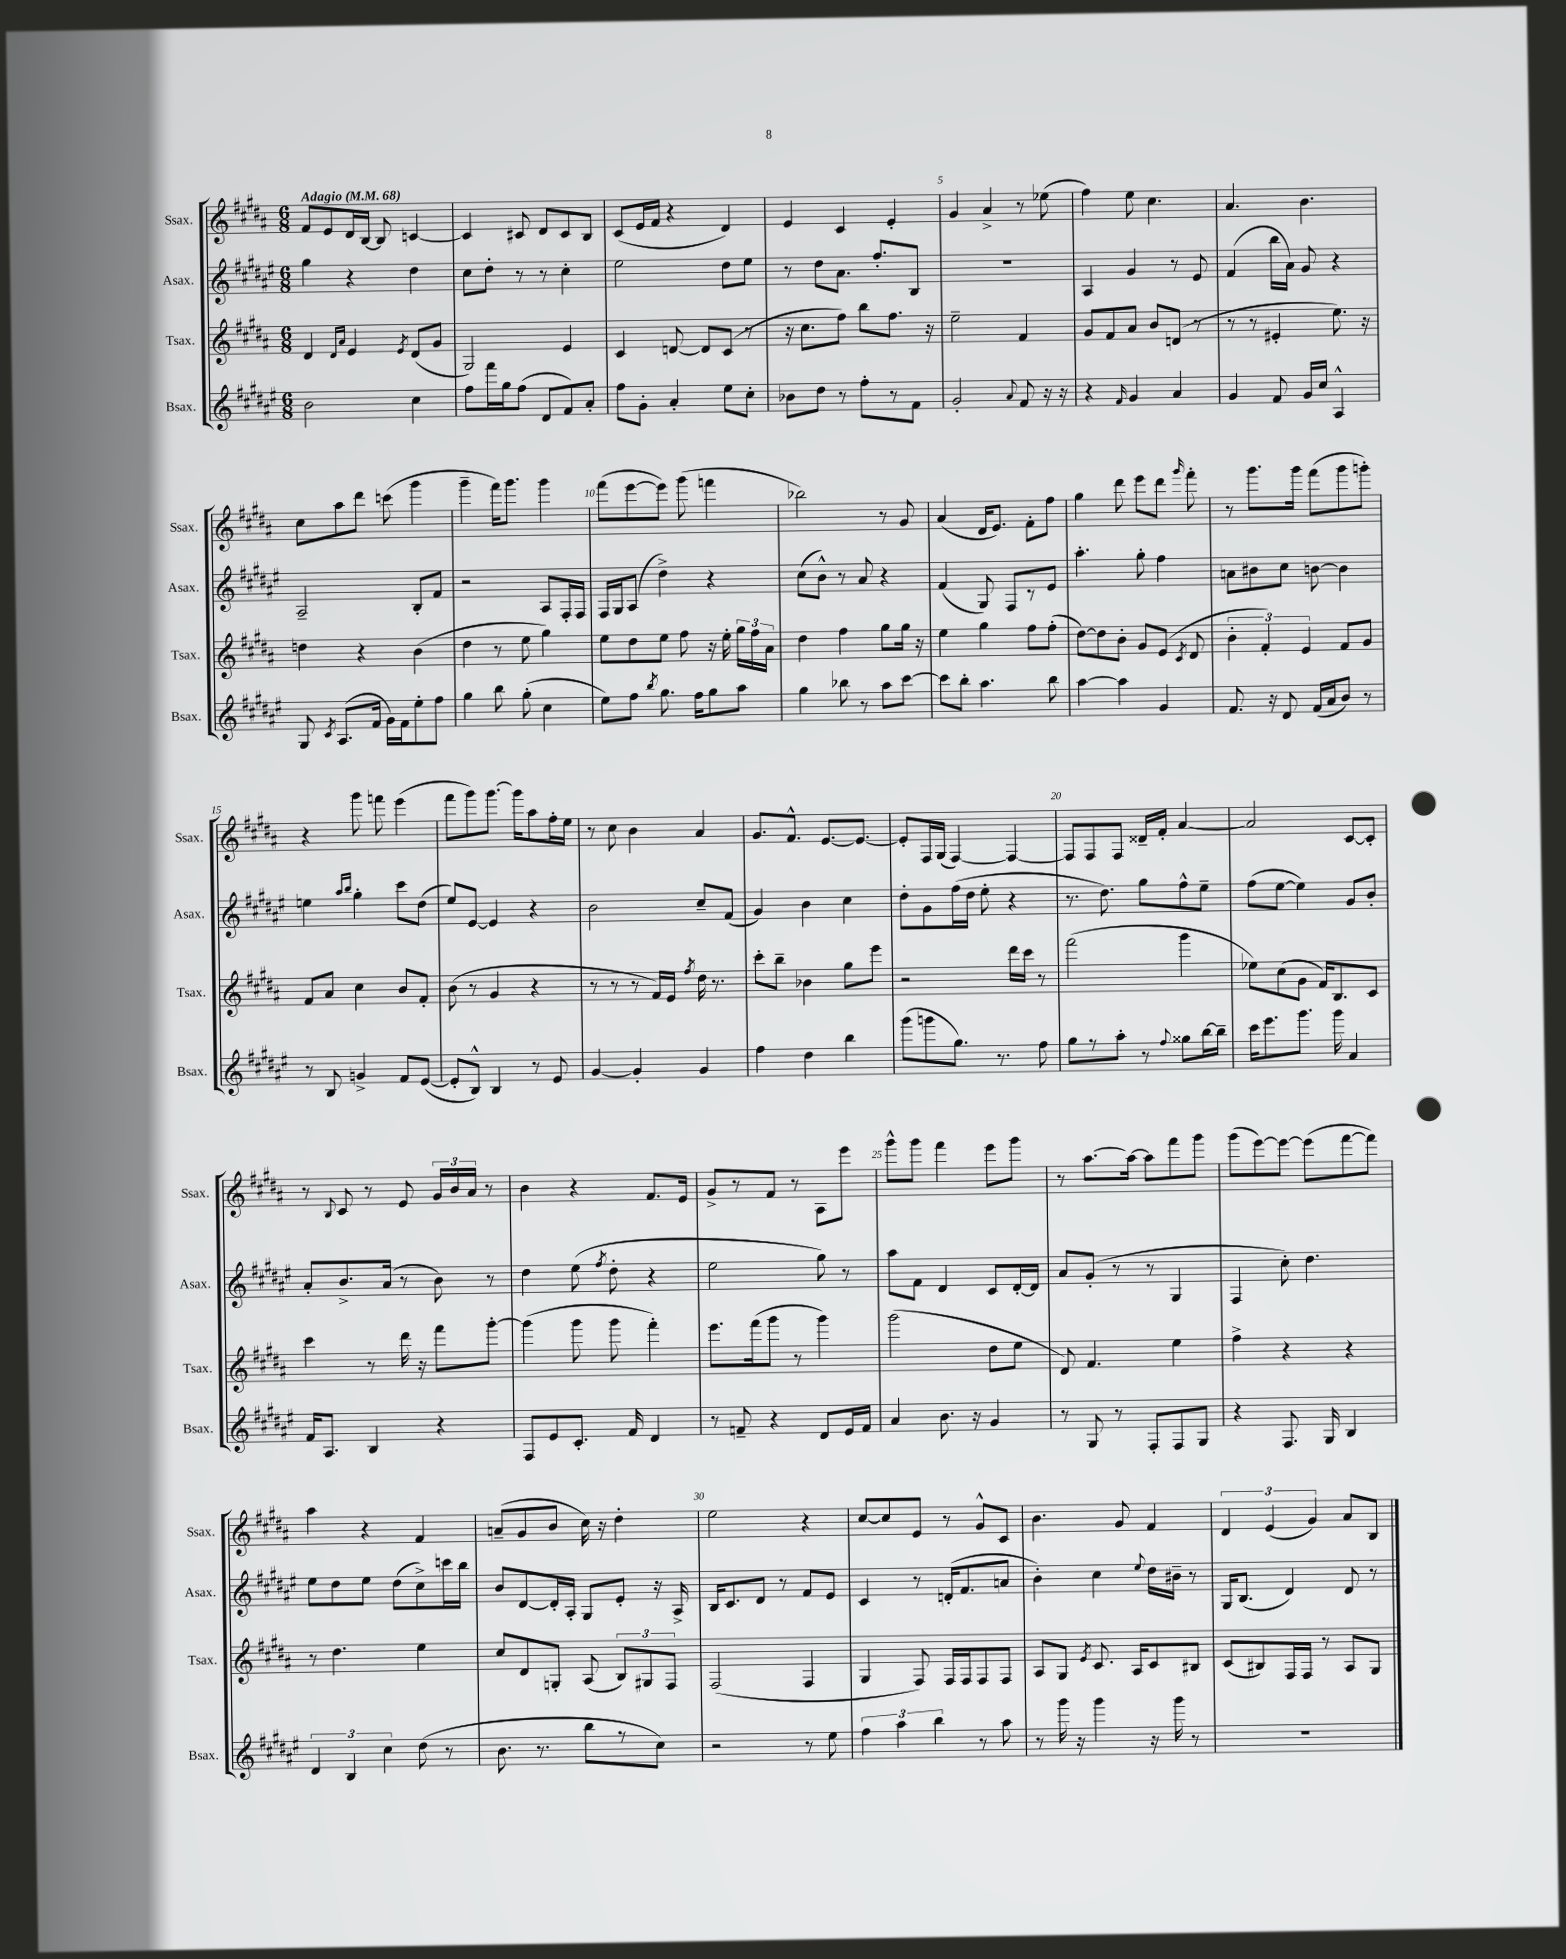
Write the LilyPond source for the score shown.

<<
\new StaffGroup <<
\new Staff = "s0" \with { instrumentName = "Ssax." shortInstrumentName = "Ssax." } {
    \clef treble \key b \major \numericTimeSignature \time 6/8 \tempo "Adagio" 4 = 68
    \autoBeamOff fis'8[ e'8 dis'16 b16]~ b8 c'4~ |
    c'4 cis'8 dis'8[ cis'8 b8] |
    cis'8[( e'16 fis'16] r4 dis'4) |
    e'4 cis'4 e'4-. |
    gis'4 ais'4-> r8 ees''8( |
    fis''4) e''8 cis''4. |
    ais'4. b'4. |
    cis''8[ ais''8 dis'''8] c'''8( gis'''4 |
    gis'''4-- fis'''16[) gis'''8.] gis'''4 |
    fis'''8[( e'''8~ e'''8]) gis'''8( f'''4 |
    bes''2) r8 gis'8 |
    ais'4( dis'16[ e'8.]) fis'8[-. fis''8] |
    gis''4 dis'''8 e'''8[ dis'''8] \grace { gis'''16 } fis'''8-. |
    r8 gis'''8.[ gis'''16] fis'''8[( gis'''8 g'''8]-.) |
    r4 gis'''8 f'''8 e'''4( |
    fis'''8[ gis'''8) gis'''8.]~ gis'''16[ ais''8 fis''16-. e''16] |
    r8 cis''8 b'4 ais'4 |
    gis'8.[ fis'8.]-^ e'8.[~ e'8.]~ |
    e'8[-. fis16 gis16]( fis4~) fis4~ |
    fis8[ fis8 fis8] disis'16[-- fis'16]-. ais'4~ |
    ais'2 cis'8[~ cis'8]-. |
    r8 \appoggiatura { b8 } cis'8 r8 e'8 \tuplet 3/2 { gis'16[ b'16 ais'16] } r8 |
    b'4 r4 fis'8.[ e'16] |
    gis'8[-> r8 fis'8] r8 ais8[ e'''8] |
    gis'''8[-^ gis'''8] fis'''4 e'''8[ gis'''8] |
    r8 ais''8.[~ ais''16]~ ais''8[ fis'''8 gis'''8] |
    gis'''8[( e'''8~) e'''8]~ e'''8[( fis'''8~ fis'''8]) |
    ais''4 r4 fis'4 |
    a'8[--( gis'8 b'8] cis''16) r16 dis''4-. |
    e''2 r4 |
    cis''8[~ cis''8 e'8] r8 gis'8[-^ cis'8] |
    b'4. gis'8 fis'4 |
    \tuplet 3/2 { dis'4 e'4( gis'4) } ais'8[ b8] \bar "|." |
}
\new Staff = "s1" \with { instrumentName = "Asax." shortInstrumentName = "Asax." } {
    \clef treble \key fis \major \numericTimeSignature \time 6/8
    \autoBeamOff gis''4 r4 dis''4 |
    cis''8[ dis''8]-. r8 r8 cis''4-. |
    eis''2 dis''8[ eis''8] |
    r8 dis''8[ ais'8.] fis''8.[-. b8] |
    R2. |
    ais4 gis'4 r8 eis'8 |
    fis'4( b''16[ ais'16]) gis'8 r4 |
    ais2-- b8[-. fis'8] |
    r2 ais8[ fis16-. fis16] |
    fis16[ gis16 ais8]( dis''4->) r4 |
    cis''8[( b'8]-^) r8 ais'8 r4 |
    fis'4( gis8) fis8[ r8 eis'8] |
    ais''4.-. gis''8-. fis''4 |
    a'8[ bis'8 cis''8] b'8~ b'4 |
    e''4 \grace { ais''16[ b''16] } gis''4-. cis'''8[ dis''8]( |
    eis''8[) eis'8]~ eis'4 r4 |
    b'2 cis''8[-- fis'8]( |
    gis'4) b'4 cis''4 |
    dis''8[-. gis'8 fis''16( dis''16] eis''8-. r4 |
    r8. dis''8.) gis''8[ fis''8-^ eis''8]-- |
    fis''8[( eis''8]~ eis''4) gis'8[ b'8]-. |
    ais'8[-. b'8.-> ais'16]( r8 b'8) r8 |
    dis''4 eis''8( \acciaccatura { fis''8 } dis''8-. r4 |
    eis''2 gis''8) r8 |
    ais''8[ fis'8] dis'4 cis'8[ dis'16~-. dis'16] |
    ais'8[ gis'8]-.( r8 r8 gis4 |
    fis4 cis''8-.) dis''4. |
    eis''8[ dis''8 eis''8] dis''8[( cis''8->) c'''16 b''16] |
    b'8[ dis'8~ dis'16-. ais16]-. gis8[ eis'8]-. r16 ais16-> |
    b16[ cis'8. dis'8] r8 fis'8[ eis'8] |
    cis'4 r8 d'16[-.( fis'8. a'8] |
    b'4-.) cis''4 \appoggiatura { eis''8 } dis''16[ bis'16]-- r8 |
    gis16[ b8.]( dis'4) dis'8 r8 \bar "|." |
}
\new Staff = "s2" \with { instrumentName = "Tsax." shortInstrumentName = "Tsax." } {
    \clef treble \key b \major \numericTimeSignature \time 6/8
    \autoBeamOff dis'4 \grace { dis'16[ ais'16] } e'4 \acciaccatura { e'8 } dis'8[( gis'8] |
    gis2) e'4 |
    cis'4 d'8~ d'8[ cis'8]( r8 |
    r16 cis''8.[ fis''8]) b''8[ fis''8.] r16 |
    e''2-- fis'4 |
    gis'8[ fis'8 ais'8] b'8[ d'8]( r8 |
    r8 r8 eis'4-. e''8.) r16 |
    d''4 r4 b'4( |
    dis''4 r8 e''8 gis''4) |
    e''8[ dis''8 e''8] fis''8 r16 e''16-. \tuplet 3/2 { gis''16[ fis''16 ais'16] } |
    dis''4 fis''4 gis''8[ gis''16] r16 |
    e''4 gis''4 fis''8[ fis''8]-.( |
    dis''8[~) dis''8 b'8]-. gis'8[ e'8]( \acciaccatura { cis'8 } dis'8 |
    \tuplet 3/2 { b'4-. fis'4-.) e'4 } fis'8[ gis'8] |
    fis'8[ ais'8] cis''4 b'8[ fis'8]-. |
    b'8( r8 gis'4 r4 |
    r8 r8 r8 fis'16[) e'16] \acciaccatura { fis''8 } dis''16 r8. |
    cis'''8[-. b''8]-- bes'4 gis''8[ e'''8] |
    r2 dis'''16[ cis'''16] r8 |
    fis'''2( gis'''4 |
    ees''8[) cis''8( gis'8] fis'16[) b8. cis'8] |
    cis'''4 r8 dis'''16 r16 fis'''8[ gis'''8]~-. |
    gis'''4( gis'''8 gis'''8 fis'''4-.) |
    e'''8.[ fis'''16( gis'''8] r8 gis'''4) |
    gis'''2( dis''8[ e''8] |
    dis'8) fis'4. e''4 |
    fis''4-> r4 r4 |
    r8 dis''4. e''4 |
    cis''8[ dis'8 g8]-. ais8( \tuplet 3/2 { b8[) gis8 fis8] } |
    fis2( fis4 |
    gis4 fis8) fis16[ fis16 fis8 fis8] |
    ais8[ gis8] \acciaccatura { e'8 } cis'8. ais16[ cis'8 bis8] |
    cis'8[( bis8) fis16 fis16] r8 ais8[ gis8] \bar "|." |
}
\new Staff = "s3" \with { instrumentName = "Bsax." shortInstrumentName = "Bsax." } {
    \clef treble \key fis \major \numericTimeSignature \time 6/8
    \autoBeamOff b'2 cis''4 |
    fis''8[ fis'''16 gis''16 fis''8]( dis'8[ fis'8) ais'8]-. |
    fis''8[ gis'8]-. ais'4-. eis''8[ cis''8]-. |
    bes'8[ dis''8] r8 fis''8[-. r8 fis'8] |
    gis'2-. \appoggiatura { ais'8 } fis'8 r16 r16 |
    r4 \grace { fis'16 } gis'4 ais'4 |
    gis'4 fis'8 gis'16[ cis''16] ais4-^ |
    gis8 \acciaccatura { cis'8 } ais8.[( fis'16] gis'16[) fis'16 eis''8-. fis''8] |
    gis''4 b''8 gis''8-.( cis''4 |
    eis''8[) fis''8] \acciaccatura { b''8 } gis''8. fis''16[ gis''8 ais''8] |
    gis''4 bes''8 r8 ais''8[ cis'''8]~ |
    cis'''8[ b''8]-. ais''4. b''8 |
    ais''4~ ais''4 gis'4 |
    fis'8. r16 dis'8 fis'16[( ais'16 b'8]) r8 |
    r8 b8 g'4-> fis'8[ eis'8]~( |
    eis'8[-. b8]-^) b4 r8 eis'8 |
    gis'4~ gis'4-. gis'4 |
    fis''4 dis''4 b''4 |
    gis'''8[( g'''8 gis''8.]) r8. fis''8 |
    gis''8[ r8 ais''8]-. r8 \appoggiatura { fis''8 } gisis''8[ b''16~ b''16]-- |
    cis'''16[ eis'''8. gis'''8.] gis'''16 ais'4 |
    fis'16[ ais8.] b4 r4 |
    fis8[ eis'8 cis'8.]-. fis'16 dis'4 |
    r8 f'8-- r4 dis'8[ eis'16 f'16] |
    ais'4 b'8. r16 gis'4 |
    r8 gis8 r8 fis8[-. fis8 gis8] |
    r4 fis8. gis16 b4 |
    \tuplet 3/2 { dis'4 b4 cis''4 } dis''8( r8 |
    b'8. r8. b''8[ r8 cis''8]) |
    r2 r8 eis''8 |
    \tuplet 3/2 { fis''4 ais''4 b''4 } r8 ais''8 |
    r8 gis'''16 r16 gis'''4 r16 gis'''16 r8 |
    R2. \bar "|." |
}
>>
>>
\layout { \context { \Score \override BarNumber.break-visibility = ##(#f #t #t) barNumberVisibility = #(every-nth-bar-number-visible 5) } }
